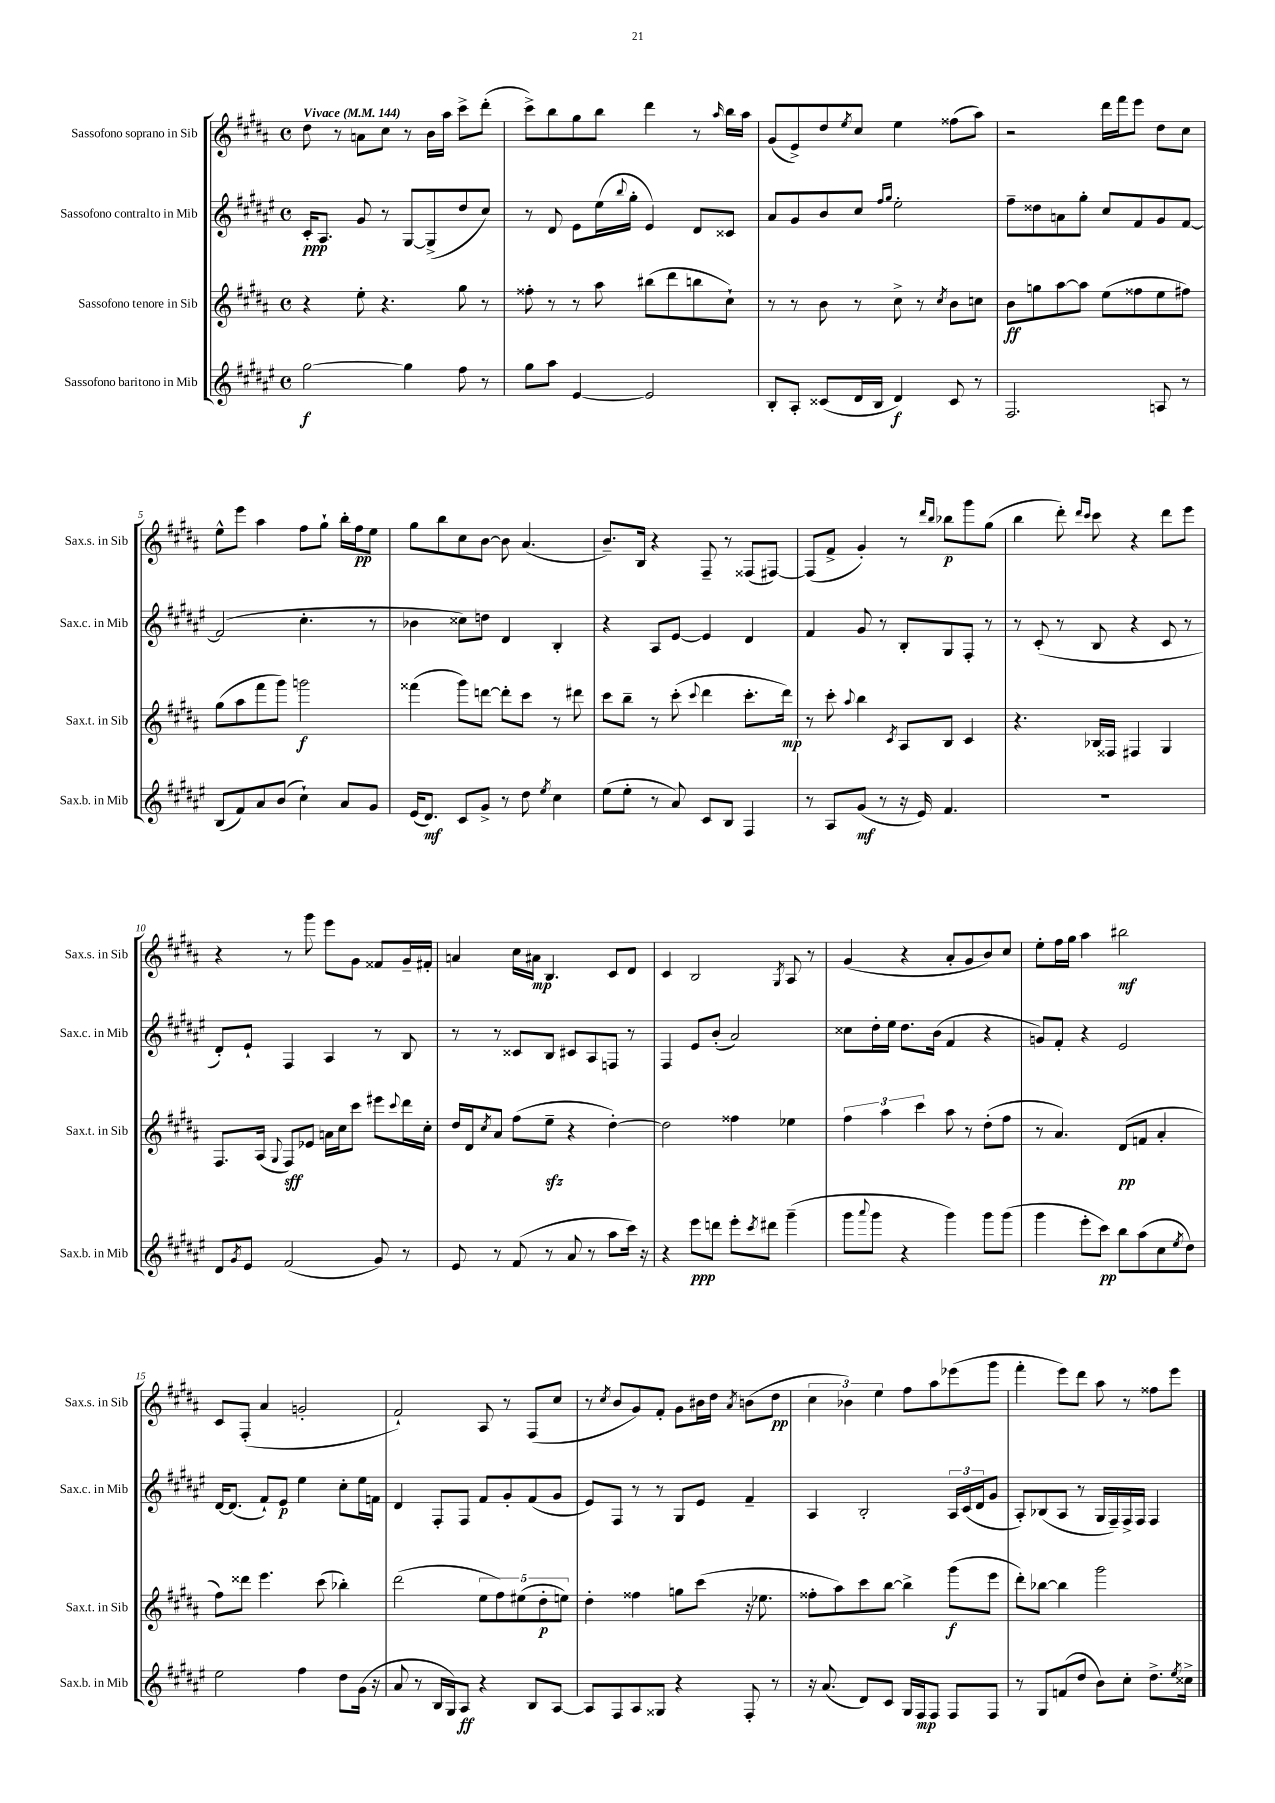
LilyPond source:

<<
\new StaffGroup <<
\new Staff = "s0" \with { instrumentName = "Sassofono soprano in Sib" shortInstrumentName = "Sax.s. in Sib" } {
    \clef treble \key b \major \defaultTimeSignature \time 4/4 \tempo "Vivace" 4 = 144
    dis''8 r8 a'8 cis''8 r8 b'16 ais''16 cis'''8-> dis'''8-.( |
    cis'''8->) b''8 gis''8 b''8 dis'''4 r8 \grace { ais''16 } b''16 ais''16 |
    gis'8( e'8->) dis''8 \acciaccatura { e''8 } cis''8 e''4 fisis''8( ais''8) |
    r2 dis'''16 fis'''16 e'''8 dis''8 cis''8 |
    e''8-^ e'''8 ais''4 fis''8 gis''8-! b''16-. fis''16\pp e''8 |
    gis''8 b''8 cis''8 b'8~ b'8 ais'4.( |
    b'8.--) b16 r4 fis8-- r8 fisis8( fis8~) |
    fis8( fis'8-> gis'4-.) r8 \grace { dis'''16 b''16 } bes''8\p gis'''8 gis''8( |
    b''4 dis'''8-.) \grace { dis'''16 cis'''16 } cis'''8 r4 dis'''8 e'''8 |
    r4 r8 gis'''8 e'''8 gis'8 fisis'8 gis'16-- fis'16-. |
    a'4 cis''16 ais'16\mp b4. cis'8 dis'8 |
    cis'4 b2 \acciaccatura { gis8 } ais8 r8 |
    gis'4( r4 ais'8-. gis'8 b'8) cis''8 |
    e''8-. fis''16 gis''16 ais''4 bis''2\mf |
    cis'8 fis8-.( ais'4 g'2-. |
    fis'2-!) ais8 r8 fis8( cis''8 |
    r8 \acciaccatura { cis''8 } b'8 gis'8) fis'8-. gis'8 bis'16 dis''16 \acciaccatura { ais'8 } b'8( dis''8\pp |
    \tuplet 3/2 { cis''4 bes'4) e''4 } fis''8 ais''8 ees'''8( gis'''8 |
    fis'''4-. e'''8) dis'''8 ais''8 r8 fisis''8 e'''8 \bar "|." |
}
\new Staff = "s1" \with { instrumentName = "Sassofono contralto in Mib" shortInstrumentName = "Sax.c. in Mib" } {
    \clef treble \key fis \major \defaultTimeSignature \time 4/4
    cis'16-.\ppp ais8. gis'8 r8 gis8~ gis8->( dis''8 cis''8) |
    r8 dis'8 eis'8 eis''16( \appoggiatura { b''8 } gis''16-. eis'4) dis'8 cisis'8 |
    ais'8 gis'8 b'8 cis''8 \grace { fis''16 gis''16 } eis''2-. |
    fis''8-- disis''8 a'8 gis''8-. cis''8 fis'8 gis'8 fis'8~ |
    fis'2( cis''4.-. r8 |
    bes'4 cisis''8) d''8 dis'4 b4-. |
    r4 ais8 eis'8~ eis'4 dis'4 |
    fis'4 gis'8 r8 b8-. gis8 fis8-. r8 |
    r8 cis'8-.( r8 b8 r4 cis'8 r8 |
    dis'8-.) eis'8-! fis4 ais4 r8 b8 |
    r8 r8 cisis'8 b8 cis'8 ais8 f8 r8 |
    fis4 eis'8 b'8-.( ais'2) |
    cisis''8 dis''16-. eis''16 dis''8. b'16( fis'4 r4 |
    g'8) fis'8-. r4 eis'2 |
    dis'16~ dis'8.( fis'8-!) eis'8\p eis''4 cis''8-. eis''16 f'16 |
    dis'4 fis8-. fis8 fis'8 gis'8-. fis'8( gis'8 |
    eis'8) fis8 r8 r8 gis8 eis'8 fis'4-- |
    ais4 b2-. \tuplet 3/2 { ais16 cis'16( dis'16 } gis'8 |
    ais8-.) bes8( ais8 r8 gis16 fis16--) fis16-> fis16 fis4 \bar "|." |
}
\new Staff = "s2" \with { instrumentName = "Sassofono tenore in Sib" shortInstrumentName = "Sax.t. in Sib" } {
    \clef treble \key b \major \defaultTimeSignature \time 4/4
    r4 e''8-. r4. gis''8 r8 |
    fisis''8-. r8 r8 ais''8 bis''8( dis'''8 b''8 cis''8-!) |
    r8 r8 b'8 r8 cis''8-> r8 \acciaccatura { cis''8 } b'8 c''8 |
    b'8\ff g''8 ais''8~ ais''8 e''8( fisis''8 e''8 fis''8) |
    gis''8( ais''8 fis'''8 gis'''8) g'''2\f |
    fisis'''4( gis'''8) d'''8~ d'''8-. cis'''8 r8 dis'''8 |
    cis'''8 b''8-- r8 cis'''8-.( \appoggiatura { cis'''8 } dis'''4 cis'''8.-. dis'''16\mp) |
    r8 cis'''8-. \appoggiatura { ais''8 } b''4 \acciaccatura { cis'8 } ais8 b8 cis'4 |
    r4. bes16 fisis16 fis4 gis4 |
    fis8. ais16( \appoggiatura { gis8 } fis8\sff) ees'8 a'16 cis''16 cis'''8 eis'''8 \appoggiatura { cis'''8 } dis'''16 cis''16-. |
    dis''16 dis'16 \acciaccatura { cis''8 } ais'8 fis''8( e''8--\sfz r4 dis''4~-.) |
    dis''2 fisis''4 ees''4 |
    \tuplet 3/2 { fis''4 ais''4 cis'''4 } ais''8 r8 dis''8-.( fis''8 |
    r8 ais'4.) dis'8\pp( f'8 ais'4-. |
    fis''8) disis'''8 e'''4. cis'''8( bes''4-.) |
    dis'''2( \tuplet 5/4 { e''8 fis''8) eis''8( dis''8-.\p e''8) } |
    dis''4-. fisis''4 g''8 cis'''8( r16 ees''8. |
    fisis''8-. ais''8) cis'''8 b''8~ b''4-> gis'''8\f( e'''8 |
    dis'''8-.) bes''8~ bes''4 gis'''2 \bar "|." |
}
\new Staff = "s3" \with { instrumentName = "Sassofono baritono in Mib" shortInstrumentName = "Sax.b. in Mib" } {
    \clef treble \key fis \major \defaultTimeSignature \time 4/4
    gis''2~\f gis''4 fis''8 r8 |
    gis''8 ais''8 eis'4~ eis'2 |
    b8-. ais8-. cisis'8( dis'16 b16 dis'4\f) cisis'8 r8 |
    fis2. a8 r8 |
    b8( fis'8) ais'8 b'8( cis''4-!) ais'8 gis'8 |
    eis'16( dis'8.\mf) cis'8 gis'8-> r8 dis''8 \acciaccatura { eis''8 } cis''4 |
    eis''8( eis''8-. r8 ais'8) cis'8 b8 fis4 |
    r8 ais8 gis'8\mf( r8 r16 eis'16) fis'4. |
    R1 |
    dis'8 \acciaccatura { gis'8 } eis'8 fis'2( gis'8) r8 |
    eis'8 r8 fis'8( r8 ais'8 r8 ais''8 cis'''16) r16 |
    r4 eis'''8\ppp d'''8 eis'''8-. \acciaccatura { cis'''8 } dis'''8 gis'''4--( |
    gis'''8 \appoggiatura { ais'''8 } gis'''8 r4 gis'''4) gis'''8 gis'''8( |
    gis'''4 eis'''8-. cis'''8\pp) b''8 ais''8( cis''8 \acciaccatura { eis''8 } dis''8) |
    eis''2 fis''4 dis''8 gis'16( r16 |
    ais'8 r8 b16 gis16) ais8\ff r4 b8 ais8~ |
    ais8 fis8 ais8 gisis8 r4 fis8-. r8 |
    r16 ais'8.( dis'8) cis'8 gis16 fis16\mp fis8 fis8 fis8 |
    r8 gis8 f'8( dis''8 b'8) cis''8-. dis''8.-> \acciaccatura { eis''8 } cisis''16-> \bar "|." |
}
>>
>>
